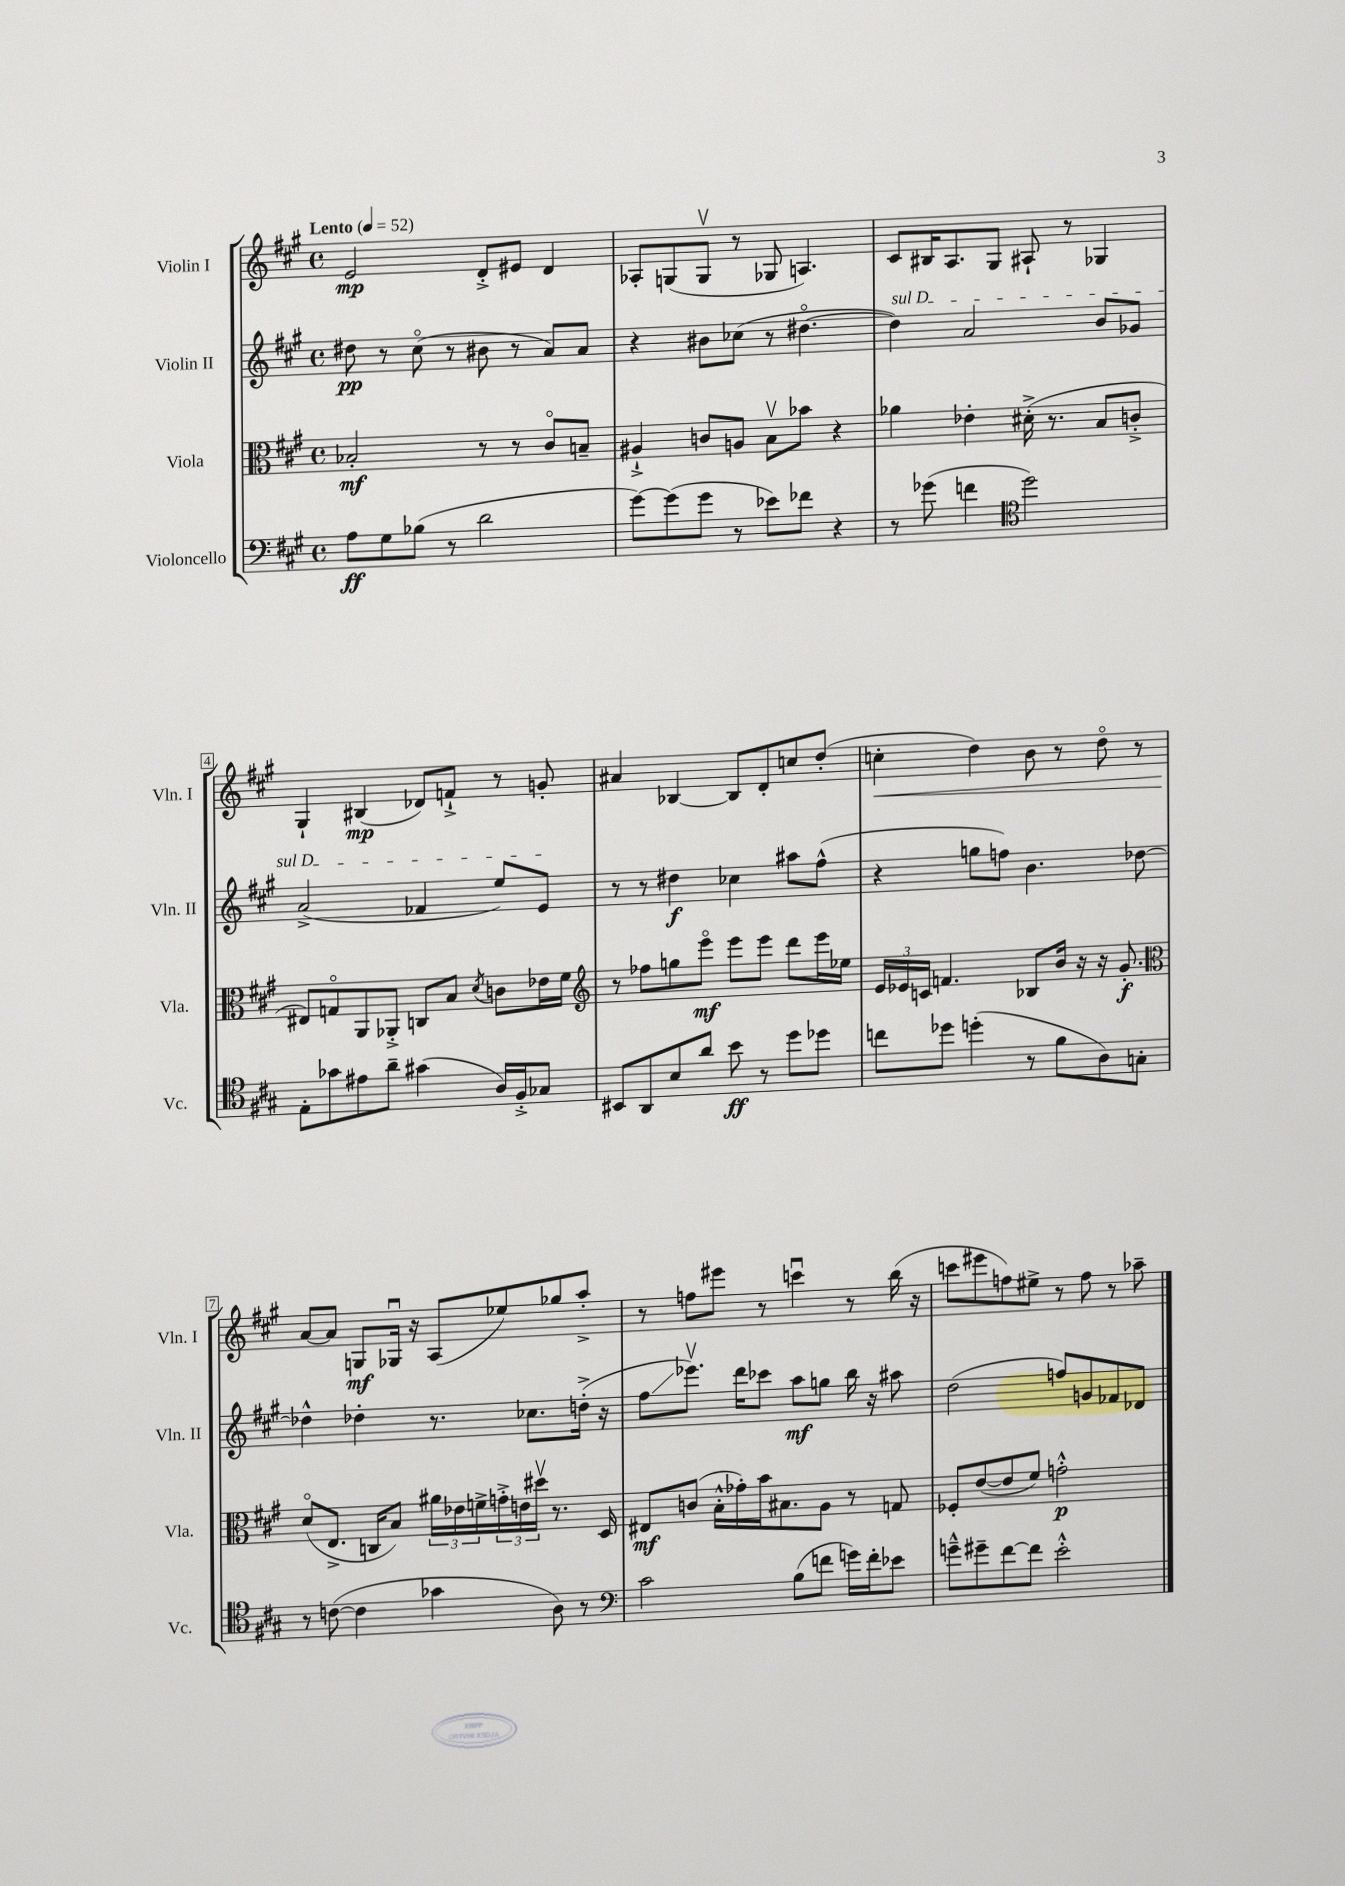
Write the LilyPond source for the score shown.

<<
\new StaffGroup <<
\new Staff = "s0" \with { instrumentName = "Violin I" shortInstrumentName = "Vln. I" } {
    \clef treble \key a \major \defaultTimeSignature \time 4/4 \tempo "Lento" 4 = 52
    e'2\mp d'8-.-> eis'8 d'4 |
    aes8-. g8( g8\upbow r8 ges8 a4.) |
    cis'8 bis16 a8. gis8 ais8-! r8 ges4 |
    gis4-! bis4\mp( des'8) f'8-!-> r8 g'8-. |
    ais'4 bes4~ bes8 d'8-. c''8 d''8-.( |
    c''4-.\< d''4) b'8 r8 d''8\flageolet r8 |
    a'8~\! a'8 g8\mf ges16\downbow r16 a8( ees''8) ges''8 a''8-.-> |
    r8 f''8 eis'''8 r8 c'''4\downbow r8 b''16( r16 |
    c'''8 eis'''8 f''8) eis''8-> r8 f''8 r8 aes''8-- \bar "|." |
}
\new Staff = "s1" \with { instrumentName = "Violin II" shortInstrumentName = "Vln. II" } {
    \clef treble \key a \major \defaultTimeSignature \time 4/4
    dis''8\pp r8 cis''8\flageolet( r8 bis'8 r8 a'8) a'8 |
    r4 bis'8 ces''8( r8 dis''4.~\flageolet |
    \once \override TextSpanner.bound-details.left.text = \markup { \italic "sul D" } dis''4\startTextSpan) a'2 b'8 ges'8 |
    a'2->( fes'4 e''8) e'8\stopTextSpan |
    r8 r8 dis''4\f ces''4 ais''8 fis''8-^( |
    r4 g''8 f''8) b'4. des''8~ |
    des''4-^ des''4-. r8. ces''8. d''16-.->( r16 |
    fis''8\glissando ees'''8.\upbow) d'''16 ces'''8 a''8\mf g''8 b''16 r16 ais''8 |
    d''2( f''8) g'8 fes'8 des'8 \bar "|." |
}
\new Staff = "s2" \with { instrumentName = "Viola" shortInstrumentName = "Vla." } {
    \clef alto \key a \major \defaultTimeSignature \time 4/4
    bes2-.\mf r8 r8 cis'8\flageolet b8-- |
    ais4-!-> c'8 a8 b8\upbow bes'8 r4 |
    aes'4 ees'4-. dis'16-.->( r8. b8 c'8-.-> |
    eis8) g8\flageolet a,8 aes,8-.-> c8 b8 \acciaccatura { d'8 } c'8 ees'16 fis'16 |
    \clef treble r8 fes''8 g''8 e'''8\flageolet\mf e'''8 e'''8 d'''8 e'''16 ees''16 |
    \tuplet 3/2 { e'16 ees'16 c'16 } f'4. bes8 b'16 r16 r16 gis'8.-.\f |
    \clef alto d'8\flageolet( e8.-> c16 b8) \tuplet 3/2 { ais'16 ees'16 f'16-> } \tuplet 3/2 { g'16-.-> e'16 dis''16\upbow } r8. d16 |
    eis8\mf c'8( b16-.-^ ges'16-.) b'16 bis8. a8 r8 g8 |
    fes8-. e'8~( e'8 fis'8) g'2-.-^\p \bar "|." |
}
\new Staff = "s3" \with { instrumentName = "Violoncello" shortInstrumentName = "Vc." } {
    \clef bass \key a \major \defaultTimeSignature \time 4/4
    a8\ff gis8 bes8( r8 d'2 |
    gis'8~) gis'8( gis'8 r8 ees'8) fes'8 r4 |
    r8 ges'8( f'4 \clef tenor d''2) |
    e8-. ges'8 eis'8 a'8-- gis'4( a16) fis16-.-> ges8 |
    bis,8 a,8 b8 a'8 b'8\ff r8 d''8 des''8 |
    c''8 des''8 d''4-.( r8 fis'8 a8) g8-. |
    r8 c'8~( c'4 ges'4 a8) r8 |
    \clef bass cis'2 b8( f'8 g'16) f'16-. ees'8 |
    g'8---^ gis'8-- fis'8~ fis'8 e'2-.-^ \bar "|." |
}
>>
>>
\layout { \context { \Score \override BarNumber.stencil = #(make-stencil-boxer 0.1 0.3 ly:text-interface::print) } }
